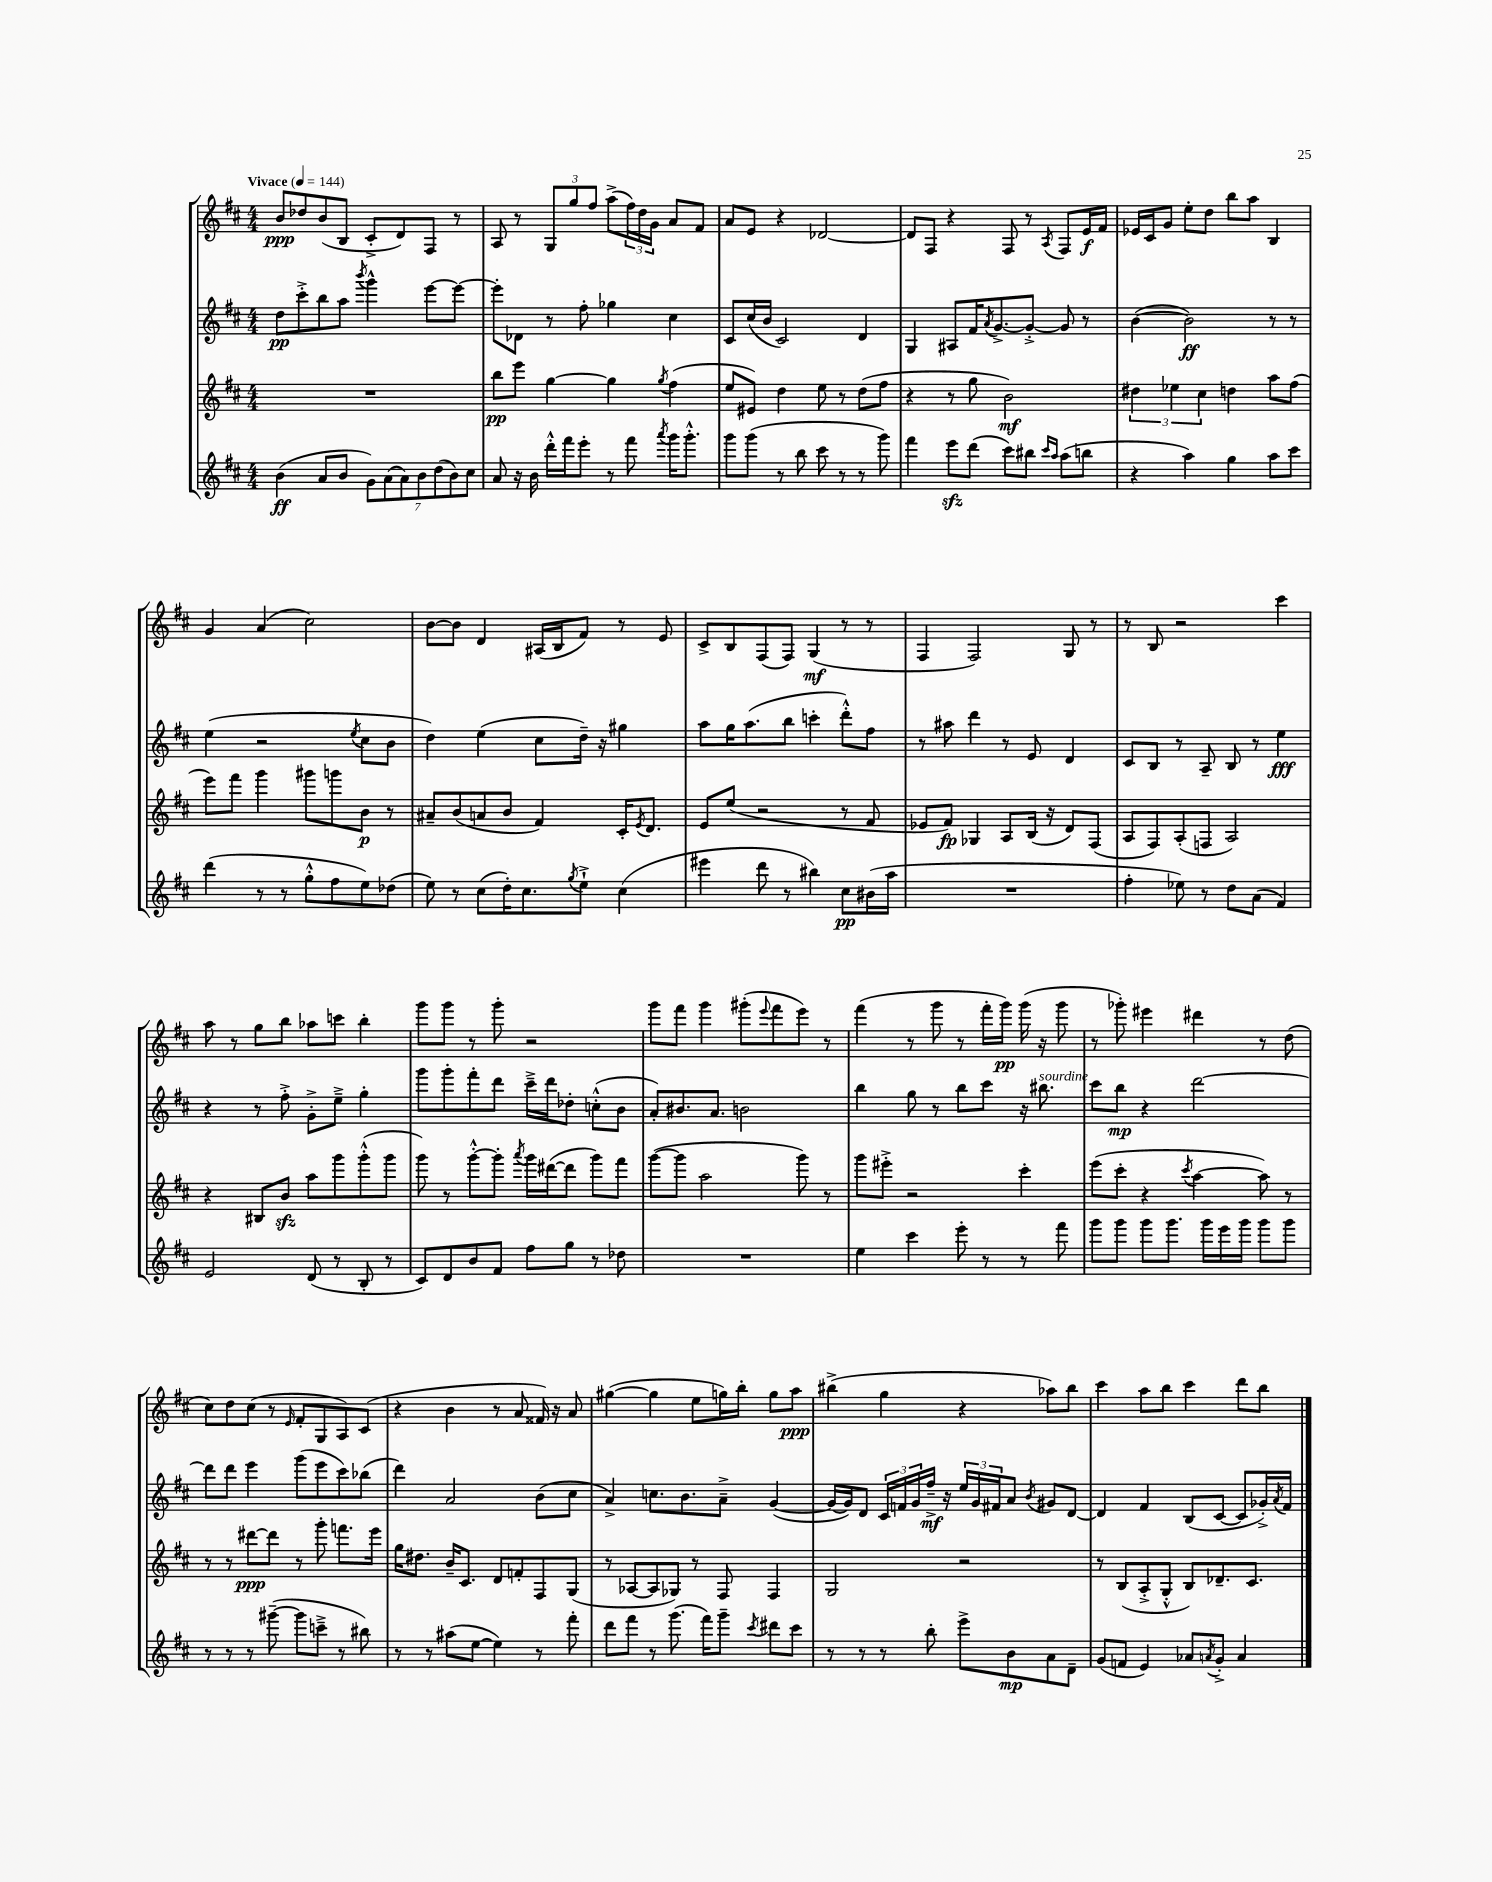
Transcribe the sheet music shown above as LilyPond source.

<<
\new StaffGroup <<
\new Staff = "s0" {
    \clef treble \key d \major \numericTimeSignature \time 4/4 \tempo "Vivace" 4 = 144
    b'8\ppp des''8 b'8( b8 cis'8-.-> d'8) fis8 r8 |
    a8 r8 \tuplet 3/2 { g8 g''8 fis''8 } a''8->( \tuplet 3/2 { fis''16) d''16 g'16 } a'8 fis'8 |
    a'8 e'8 r4 des'2~ |
    des'8 fis8 r4 fis8 r8 \acciaccatura { a8 } fis8 e'16\f fis'16 |
    ees'16 cis'16 g'8 e''8-. d''8 b''8 a''8 b4 |
    g'4 a'4( cis''2) |
    b'8~ b'8 d'4 ais16( b16 fis'8) r8 e'8 |
    cis'8-> b8 fis8( fis8) g4\mf( r8 r8 |
    fis4 fis2) g8 r8 |
    r8 b8 r2 cis'''4 |
    a''8 r8 g''8 b''8 aes''8 c'''8 b''4-. |
    g'''8 g'''8 r8 g'''8-. r2 |
    g'''8 fis'''8 g'''4 gis'''8-.( \appoggiatura { e'''8 } fis'''8 e'''8) r8 |
    fis'''4( r8 g'''8 r8 fis'''16-. g'''16\pp) g'''16( r16 g'''8 |
    r8 ges'''8-.) eis'''4 dis'''4 r8 d''8( |
    cis''8) d''8 cis''8( r8 \grace { e'16 } fis'8-. g8 a8) cis'8( |
    r4 b'4 r8 a'8 fisis'16) r16 a'8 |
    gis''4~( gis''4 e''8 g''16) b''16-. g''8 a''8\ppp |
    bis''4->( g''4 r4 aes''8) bis''8 |
    cis'''4 a''8 b''8 cis'''4 d'''8 b''8 \bar "|." |
}
\new Staff = "s1" {
    \clef treble \key d \major \numericTimeSignature \time 4/4
    d''8\pp cis'''8-.-> b''8 a''8 \acciaccatura { b'''8 } g'''4-^ e'''8~ e'''8~ |
    e'''8-. des'8 r8 fis''8-. ges''4 cis''4 |
    cis'8 cis''16( b'16 cis'2) d'4 |
    g4 ais8 fis'16 \acciaccatura { a'8 } g'8.~-> g'8~-.-> g'8 r8 |
    b'4~( b'2\ff) r8 r8 |
    e''4( r2 \acciaccatura { e''8 } cis''8 b'8 |
    d''4) e''4( cis''8 d''16--) r16 gis''4 |
    a''8 g''16 a''8.( b''8 c'''4-. d'''8-.-^) fis''8 |
    r8 ais''8 d'''4 r8 e'8 d'4 |
    cis'8 b8 r8 a8-- b8 r8 e''4\fff |
    r4 r8 fis''8-.-> g'8-.-> e''8---> g''4-. |
    g'''8 g'''8-. fis'''8-. d'''8 cis'''16---> d'''16 des''8-. c''8-.-^( b'8 |
    a'8-.) bis'8. a'8. b'2 |
    b''4 g''8 r8 b''8 cis'''8 r16 bis''8.^\markup { \italic "sourdine" } |
    cis'''8 b''8\mp r4 d'''2~ |
    d'''8 d'''8 e'''4 g'''8( e'''8 cis'''8) bes''8( |
    d'''4) a'2 b'8( cis''8 |
    a'4->) c''8. b'8. a'8---> g'4~( |
    g'16~ g'16) d'8 \tuplet 3/2 { cis'16 f'16 g'16 } fis''16--->\mf r16 \tuplet 3/2 { e''16 g'16 fis'16 } a'8 \acciaccatura { b'8 } gis'8 d'8~ |
    d'4 fis'4 b8( cis'8~ cis'8 ges'16-.->) \acciaccatura { a'8 } fis'16 \bar "|." |
}
\new Staff = "s2" {
    \clef treble \key d \major \numericTimeSignature \time 4/4
    R1 |
    b''8\pp e'''8 g''4~ g''4 \acciaccatura { g''8 } fis''4( |
    e''8 eis'8) d''4 e''8 r8 d''8( fis''8 |
    r4 r8 g''8 b'2\mf) |
    \tuplet 3/2 { dis''4 ees''4 cis''4 } d''4 a''8 fis''8( |
    e'''8) fis'''8 g'''4 gis'''8 g'''8 b'8\p r8 |
    ais'8-- b'8( a'8 b'8 fis'4) cis'16-. \acciaccatura { e'8 } d'8. |
    e'8 e''8( r2 r8 fis'8 |
    ees'8 fis'8\fp) ges4 a8 b16( r16 d'8) fis8( |
    a8 fis8) a8-.( f8 a2) |
    r4 bis8 b'8\sfz a''8 g'''8 g'''8-.-^( g'''8 |
    g'''8) r8 g'''8~-.-^ g'''8-. \acciaccatura { a'''8 } g'''16 dis'''16~( dis'''8 g'''8) fis'''8 |
    g'''8~( g'''8 a''2 g'''8) r8 |
    g'''8 eis'''8-.-> r2 cis'''4-. |
    e'''8( cis'''8-. r4 \acciaccatura { cis'''8 } a''4~ a''8) r8 |
    r8 r8 dis'''8~\ppp dis'''8 r8 g'''8-. f'''8. e'''16 |
    g''16 dis''8. b'16-- cis'8. d'8 f'8-. fis8 g8( |
    r8 aes8~ aes8 ges8) r8 fis8 fis4 |
    g2 r2 |
    r8 b8( a8-.-> g8-.-^ b8) des'8.-- cis'8. \bar "|." |
}
\new Staff = "s3" {
    \clef treble \key d \major \numericTimeSignature \time 4/4
    b'4\ff( a'8 b'8 \tuplet 7/4 { g'8) a'8( a'8) b'8 d''8( b'8) cis''8 } |
    a'8 r16 b'16 d'''16-.-^ fis'''16 e'''8-. r8 fis'''8 \acciaccatura { a'''8 } g'''16 g'''8.-.-^ |
    g'''8 g'''8( r8 b''8 cis'''8 r8 r8 g'''8) |
    fis'''4 e'''8\sfz d'''8( cis'''8) bis''8 \grace { cis'''16 a''16 } a''8( b''8 |
    r4 a''4) g''4 a''8 cis'''8 |
    d'''4( r8 r8 g''8-.-^ fis''8 e''8) des''8( |
    e''8) r8 cis''8( d''16-.) cis''8. \acciaccatura { g''8 } e''8-!-> cis''4( |
    eis'''4 d'''8 r8 bis''4) cis''8\pp bis'16( a''16 |
    R1 |
    fis''4-. ees''8) r8 d''8 a'8( fis'4) |
    e'2 d'8( r8 b8-. r8 |
    cis'8) d'8 b'8 fis'8 fis''8 g''8 r8 des''8 |
    R1 |
    e''4 cis'''4 e'''8-. r8 r8 fis'''8 |
    g'''8 g'''8 g'''8 g'''8. g'''16 e'''16 g'''16 g'''8 g'''8 |
    r8 r8 r8 gis'''8~--( gis'''8 c'''8---> r8 bis''8) |
    r8 r8 ais''8( e''8~ e''4) r8 fis'''8-. |
    d'''8 fis'''8 r8 g'''8.( fis'''16) g'''8-- \acciaccatura { cis'''8 } dis'''8 cis'''8 |
    r8 r8 r8 b''8-. e'''8-> b'8\mp a'8 d'8-- |
    g'8( f'8 e'4) aes'8 \acciaccatura { a'8 } g'8-.-> a'4 \bar "|." |
}
>>
>>
\layout { \context { \Score \remove "Bar_number_engraver" } }
